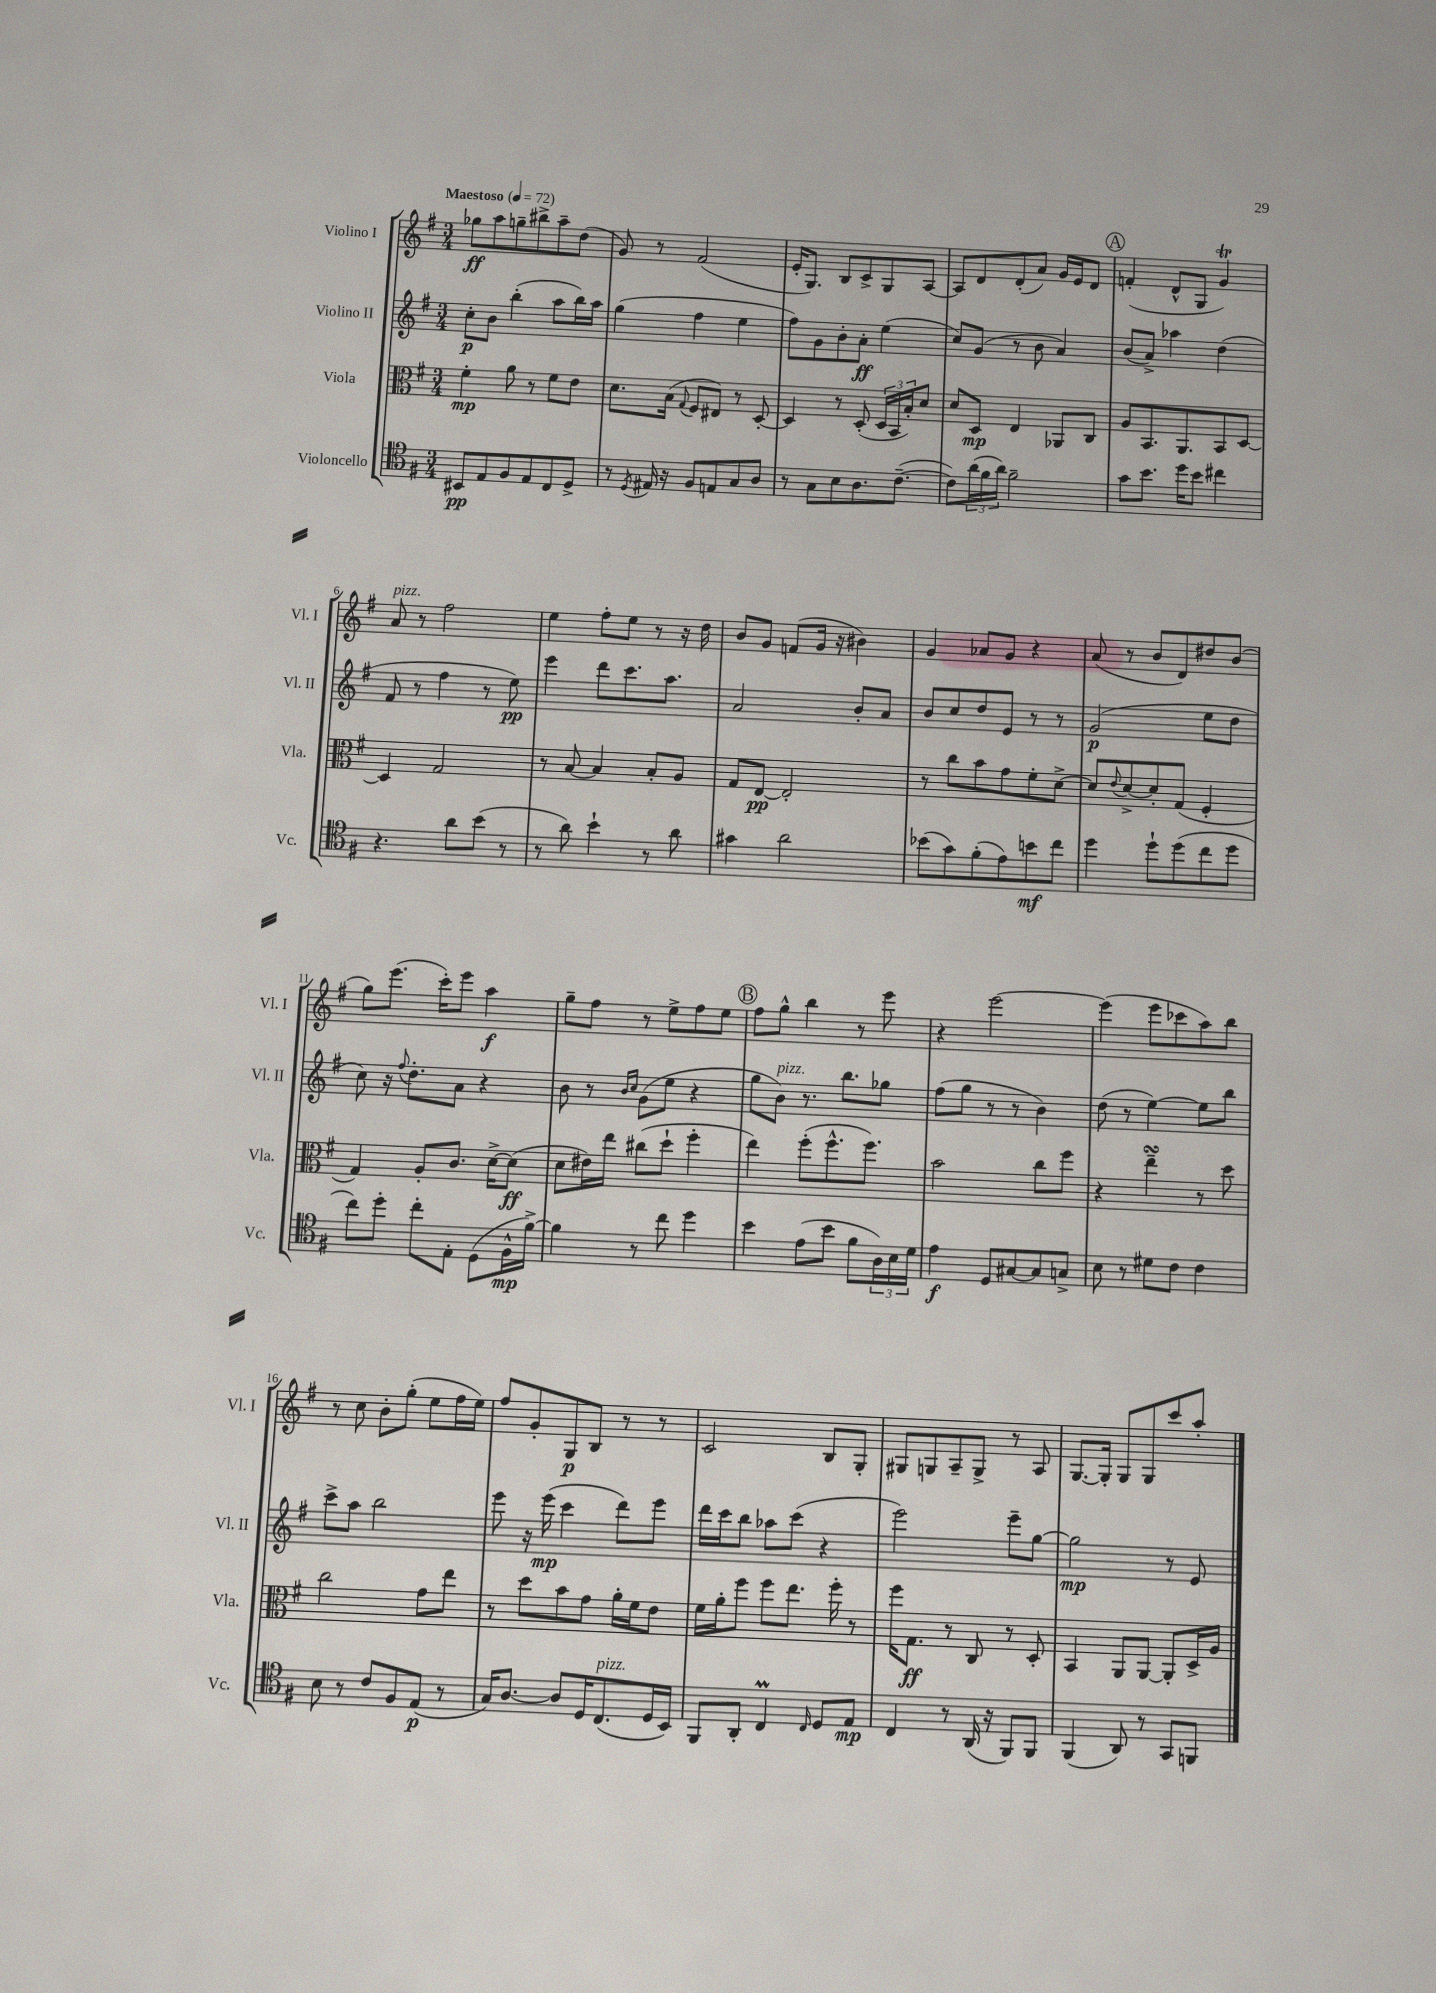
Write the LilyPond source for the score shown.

<<
\new StaffGroup <<
\new Staff = "s0" \with { instrumentName = "Violino I" shortInstrumentName = "Vl. I" } {
    \clef treble \key g \major \numericTimeSignature \time 3/4 \tempo "Maestoso" 4 = 72
    ges''8\ff a''8 g''8-- bis''8-> a''8-- d''8( |
    g'8) r8 fis'2( |
    e'16-. g8.) b8 c'8-> g8 a8~ |
    a8 d'8 d'8-.( a'8) g'16 e'16 d'8 |
    \mark \markup { \circle "A" } f'4-.( d'8-^ g8 g'4\trill) |
    a'8^\markup { \italic "pizz." } r8 fis''2 |
    e''4 fis''8-. e''8 r8 r16 d''16 |
    b'8 g'8 f'8( g'16 r16 bis'4) |
    g'4 aes'8 g'8 r4 |
    a'8( r8 b'8 d'8) dis''8 b'8( |
    g''8) e'''8.( c'''16-.) e'''8 a''4\f |
    g''8-- fis''8 r8 e''8-> fis''8 e''8 |
    \mark \markup { \circle "B" } fis''8 g''8-^ b''4 r8 e'''8 |
    r4 e'''2~ |
    e'''4( e'''8 ces'''8 a''8) b''8 |
    r8 c''8 b'8-. g''8-.( e''8 fis''16 e''16) |
    fis''8 g'8-. g8\p b8 r8 r8 |
    c'2 b8 g8-. |
    gis8 g8 a8-- g8-> r8 a8 |
    g8.~ g16-. g8 g8 c'''8 a''8-. \bar "|." |
}
\new Staff = "s1" \with { instrumentName = "Violino II" shortInstrumentName = "Vl. II" } {
    \clef treble \key g \major \numericTimeSignature \time 3/4
    c''8-.\p b'8 b''4-.( a''8 b''16) a''16 |
    g''4( fis''4 e''4 |
    fis''8) g'8 b'8-. a'8-.\ff e''4( |
    c''8) g'8( r8 b'8 a'4) |
    \mark \markup { \circle "A" } b'8( a'8->) aes''4 d''4( |
    fis'8 r8 fis''4 r8 e''8\pp) |
    e'''4 d'''8 c'''8. a''8. |
    a'2 b'8-. a'8 |
    b'8 c''8 d''8 e'8 r8 r8 |
    g'2\p( e''8 d''8 |
    c''8) r16 \appoggiatura { fis''8 } d''8.-. a'8 r4 |
    b'8 r8 \grace { b'16 c''16 } g'8( e''8 r4 |
    \mark \markup { \circle "B" } g''8 b'8^\markup { \italic "pizz." }) r8. b''8. ges''8 |
    fis''8( g''8 r8 r8 b'4) |
    d''8( r8 e''4~) e''8 b''8 |
    c'''8-> a''8 b''2 |
    e'''8 r16 e'''16\mp( c'''4 d'''8) e'''8 |
    d'''16 c'''16 b''8 aes''8 c'''8( r4 |
    e'''2) e'''8-- g''8~ |
    g''2\mp r8 e'8 \bar "|." |
}
\new Staff = "s2" \with { instrumentName = "Viola" shortInstrumentName = "Vla." } {
    \clef alto \key g \major \numericTimeSignature \time 3/4
    fis'4-.\mp a'8 r8 fis'8 e'8 |
    d'8. b16( \appoggiatura { g8 } fis8 eis8) r8 d8~-. |
    d4 r8 d8-.( \tuplet 3/2 { d16 b,16 b16-.) } d'8 |
    d'8 d8\mp e4 aes,8 c8 |
    \mark \markup { \circle "A" } a8 b,8. a,8. b,8 d8~ |
    d4 g2 |
    r8 b8~ b4 b8-. a8 |
    g8 e8~\pp e2-. |
    r8 c''8 b'8 g'8 fis'8-. d'8~-> |
    d'8 \appoggiatura { e'8 } d'8~-> d'8-. g8( fis4-. |
    g4) a8-. c'8. d'16~-> d'8\ff( |
    d'8 eis'16) e''16 cis''8( d''8-! fis''4-. |
    \mark \markup { \circle "B" } e''4) fis''8-.( fis''8.-^ fis''8.) |
    b'2 c''8 fis''8 |
    r4 e''4--\turn r8 d''8 |
    c''2 g'8 e''8 |
    r8 d''8 b'8 g'8 a'16-. fis'16 e'8 |
    fis'16 a'16-. fis''8 fis''8 e''8. fis''16-. r8 |
    fis''16 g8.\ff r8 c8 r8 d8-. |
    b,4 a,8 a,8~ a,8-. d16-> a16 \bar "|." |
}
\new Staff = "s3" \with { instrumentName = "Violoncello" shortInstrumentName = "Vc." } {
    \clef tenor \key g \major \numericTimeSignature \time 3/4
    bis,8\pp e8 fis8 e8 c8 d8-> |
    r8 \acciaccatura { d8 } eis16 r16 fis8 e8 g8 a8 |
    r8 g8 b8 a8. c'8.~--( |
    c'8) \tuplet 3/2 { a'16( fis'16 a'16) } fis'2-- |
    \mark \markup { \circle "A" } g'8 b'8. d''16 b'8 cis''4 |
    r4. a'8 b'8( r8 |
    r8 a'8) b'4-! r8 a'8 |
    gis'4 a'2 |
    bes'8( g'8) fis'8-.( e'8) b'8\mf c''8 |
    d''4 d''8-! d''8( c''8 d''8 |
    c''8) d''8-. c''8-. e8-. d8( fis16-^\mp fis'16~->) |
    fis'4 r8 c''8 d''4 |
    \mark \markup { \circle "B" } b'4 e'8( b'8 fis'8 \tuplet 3/2 { a16) b16 d'16 } |
    e'4\f d8 gis8~ gis8 g8-> |
    b8 r8 dis'8 c'8 c'4 |
    b8 r8 c'8 fis8 e8\p( r8 |
    g16) a8.~ a8 d16 c8.^\markup { \italic "pizz." }( d16 b,16) |
    fis,8 a,8-. c4\prall \grace { c16 } d8 e8\mp |
    c4 r8 a,16( r16 fis,8) fis,8 |
    fis,4( a,8) r8 g,8 f,8 \bar "|." |
}
>>
>>
